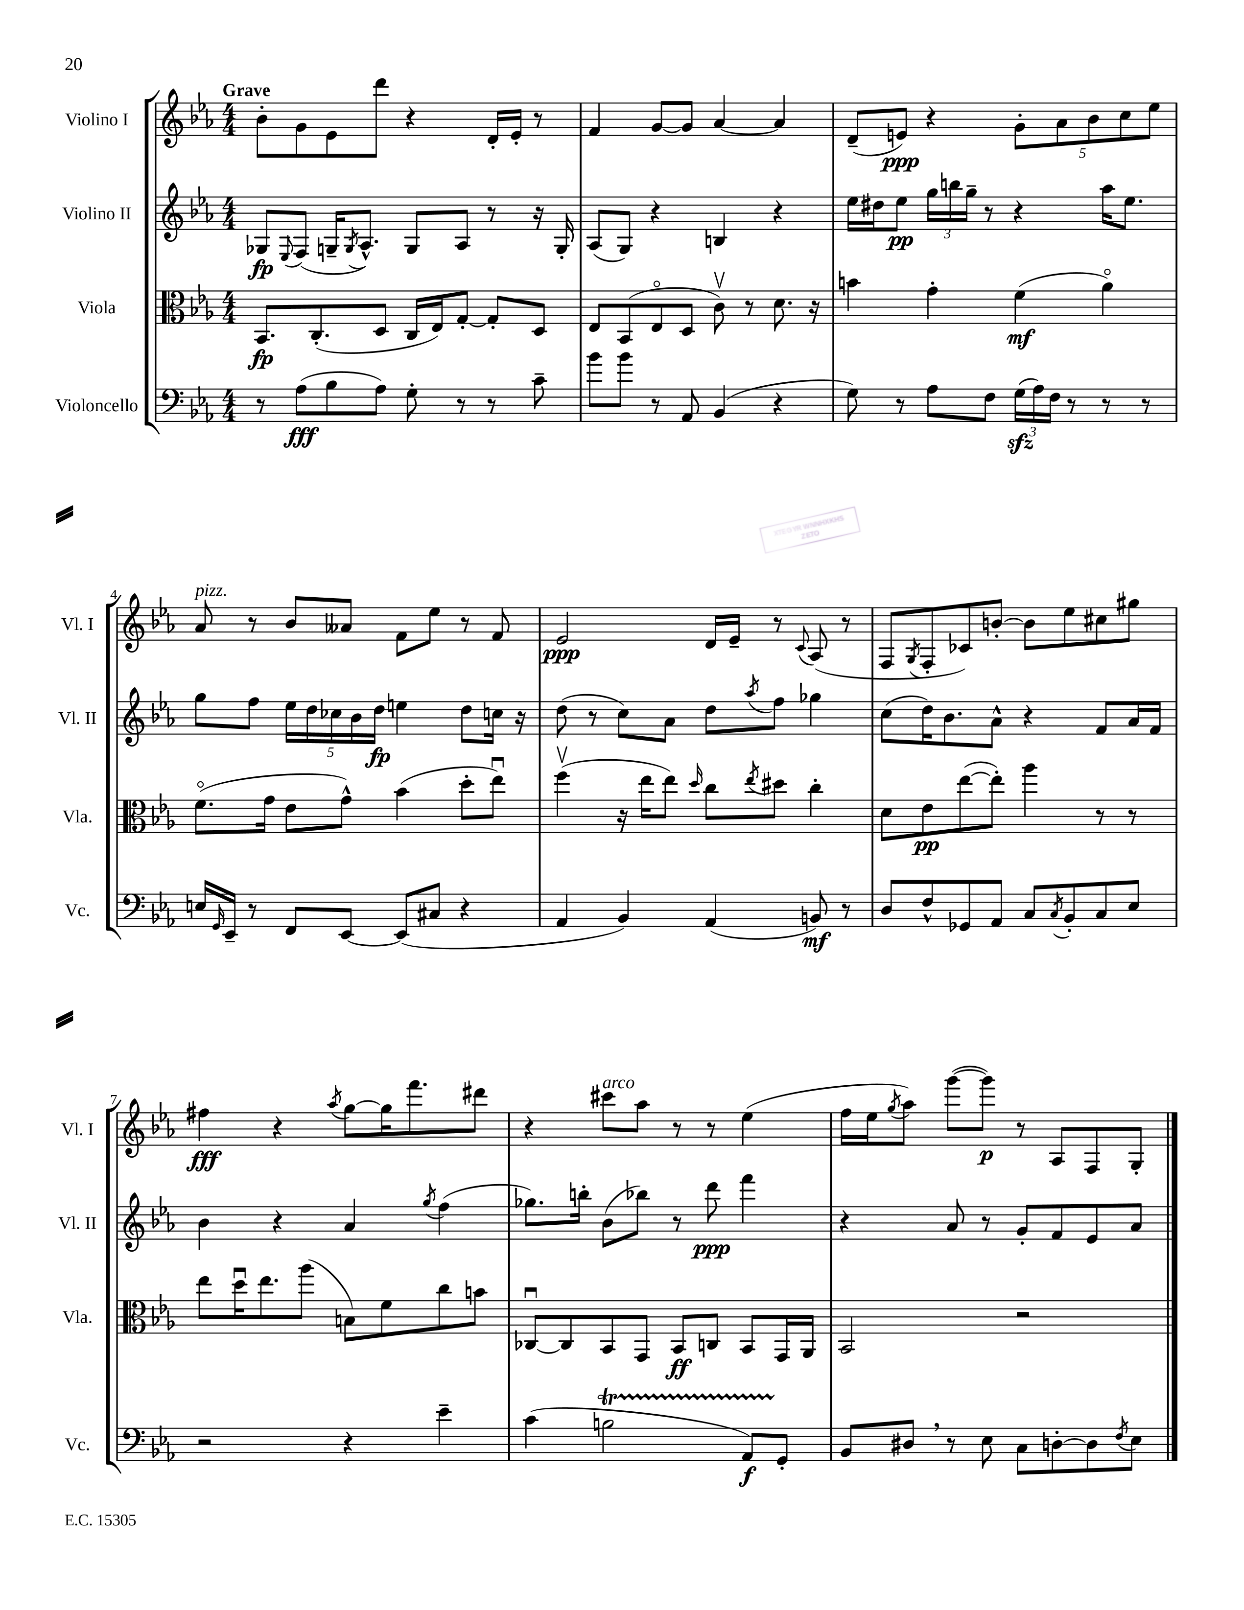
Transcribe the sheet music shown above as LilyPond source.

<<
\new StaffGroup <<
\new Staff = "s0" \with { instrumentName = "Violino I" shortInstrumentName = "Vl. I" } {
    \clef treble \key ees \major \numericTimeSignature \time 4/4 \tempo "Grave"
    bes'8-. g'8 ees'8 d'''8 r4 d'16-. ees'16-. r8 |
    f'4 g'8~ g'8 aes'4~ aes'4 |
    d'8--( e'8\ppp) r4 \tuplet 5/4 { g'8-. aes'8 bes'8 c''8 ees''8 } |
    aes'8^\markup { \italic "pizz." } r8 bes'8 aeses'8 f'8 ees''8 r8 f'8 |
    ees'2\ppp d'16 ees'16-- r8 \appoggiatura { c'8 } aes8( r8 |
    f8 \acciaccatura { g8 } f8-. ces'8) b'8~-. b'8 ees''8 cis''8 gis''8 |
    fis''4\fff r4 \acciaccatura { aes''8 } g''8~ g''16 f'''8. dis'''8 |
    r4 cis'''8^\markup { \italic "arco" } aes''8 r8 r8 ees''4( |
    f''16 ees''16 \acciaccatura { g''8 } aes''8) g'''8~( g'''8\p) r8 aes8 f8 g8-. \bar "|." |
}
\new Staff = "s1" \with { instrumentName = "Violino II" shortInstrumentName = "Vl. II" } {
    \clef treble \key ees \major \numericTimeSignature \time 4/4
    ges8\fp \appoggiatura { ees8 } f8( g16-- \acciaccatura { g8 } aes8.-^) g8 aes8 r8 r16 g16-. |
    aes8( g8) r4 b4 r4 |
    ees''16 dis''16 ees''8\pp \tuplet 3/2 { g''16 b''16 g''16-- } r8 r4 aes''16 ees''8. |
    g''8 f''8 \tuplet 5/4 { ees''16 d''16 ces''16 bes'16 d''16\fp } e''4 d''8 c''16 r16 |
    d''8( r8 c''8) aes'8 d''8 \acciaccatura { aes''8 } f''8 ges''4 |
    c''8( d''16) bes'8. aes'8-^ r4 f'8 aes'16 f'16 |
    bes'4 r4 aes'4 \acciaccatura { g''8 } f''4( |
    ges''8.) b''16-. bes'8( bes''8) r8 d'''8\ppp f'''4 |
    r4 aes'8 r8 g'8-. f'8 ees'8 aes'8 \bar "|." |
}
\new Staff = "s2" \with { instrumentName = "Viola" shortInstrumentName = "Vla." } {
    \clef alto \key ees \major \numericTimeSignature \time 4/4
    bes,8.\fp c8.-.( d8 c16 ees16) g8~-. g8-. d8 |
    ees8 bes,8( ees8\flageolet d8 c'8\upbow) r8 d'8. r16 |
    b'4 g'4-. f'4\mf( aes'4\flageolet) |
    f'8.\flageolet( g'16 ees'8 g'8-^) bes'4( d''8-. ees''8\downbow) |
    f''4\upbow( r16 ees''16 ees''8) \grace { d''16 } c''8 \acciaccatura { ees''8 } dis''8 c''4-. |
    d'8 ees'8\pp ees''8~( ees''8-.) aes''4 r8 r8 |
    ees''8 d''16\downbow ees''8. aes''8( b8) f'8 c''8 b'8 |
    ces8~\downbow ces8 bes,8 g,8 bes,8\ff c8 bes,8 g,16 aes,16 |
    bes,2 r2 \bar "|." |
}
\new Staff = "s3" \with { instrumentName = "Violoncello" shortInstrumentName = "Vc." } {
    \clef bass \key ees \major \numericTimeSignature \time 4/4
    r8 aes8\fff( bes8 aes8) g8-. r8 r8 c'8-- |
    bes'8 bes'8 r8 aes,8 bes,4( r4 |
    g8) r8 aes8 f8 \tuplet 3/2 { g16\sfz( aes16) f16 } r8 r8 r8 |
    e16 \grace { g,16 } ees,16-- r8 f,8 ees,8~ ees,8( cis8 r4 |
    aes,4 bes,4) aes,4( b,8\mf) r8 |
    d8 f8-^ ges,8 aes,8 c8 \acciaccatura { c8 } bes,8-. c8 ees8 |
    r2 r4 ees'4-- |
    c'4( b2\startTrillSpan aes,8\f) g,8-.\stopTrillSpan |
    bes,8 dis8 \breathe r8 ees8 c8 d8~-. d8 \acciaccatura { f8 } ees8 \bar "|." |
}
>>
>>
